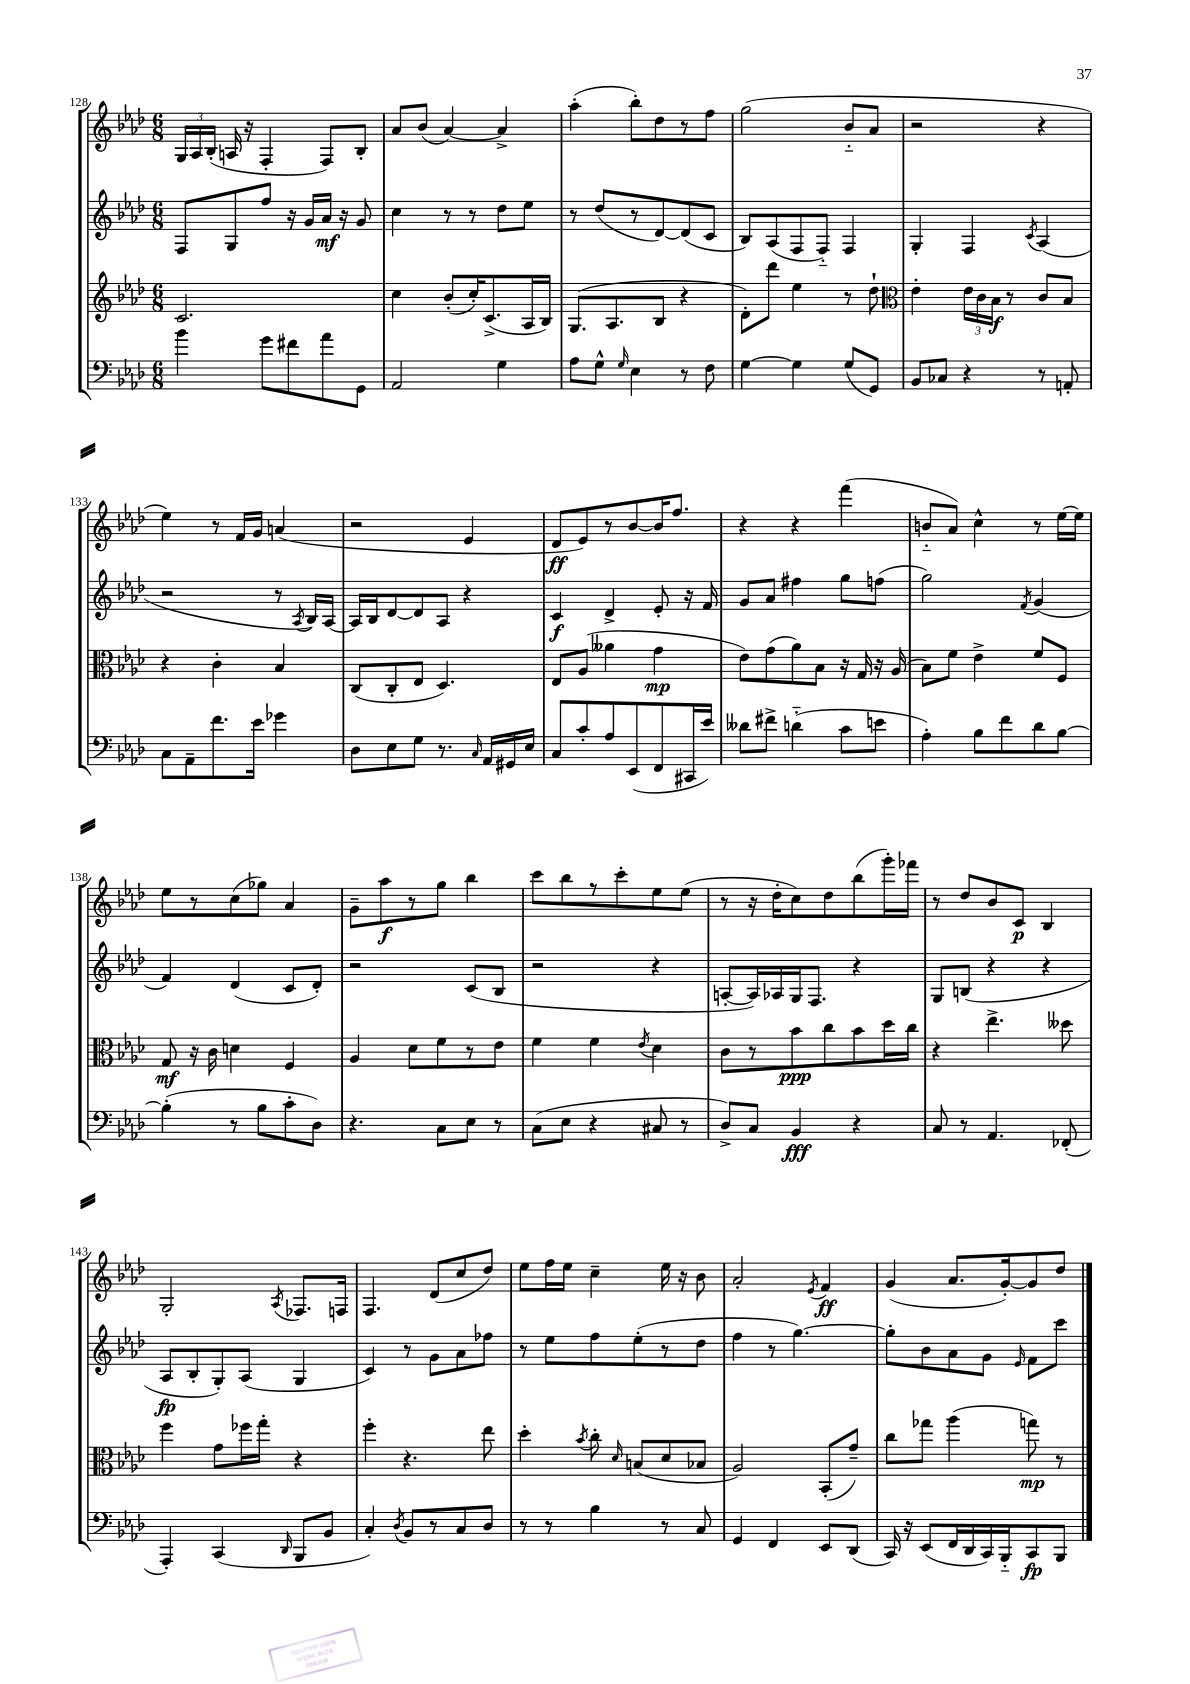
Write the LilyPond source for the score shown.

<<
\new StaffGroup <<
\new Staff = "s0" {
    \clef treble \key aes \major \numericTimeSignature \time 6/8
    \autoBeamOff \tuplet 3/2 { g16[ aes16 bes16]-.( } a16 r16 f4-. f8[) bes8]-. |
    aes'8[ bes'8]( aes'4~) aes'4-> |
    aes''4-.( bes''8[-.) des''8 r8 f''8] |
    g''2( bes'8[-_ aes'8] |
    r2 r4 |
    ees''4) r8 f'16[ g'16] a'4( |
    r2 ees'4 |
    des'8[\ff ees'8) r8 bes'8~ bes'16 f''8.] |
    r4 r4 f'''4( |
    b'8[-_ aes'8]) c''4-^ r8 ees''16[~ ees''16] |
    ees''8[ r8 c''8( ges''8]) aes'4 |
    g'8[-- aes''8\f r8 g''8] bes''4 |
    c'''8[ bes''8 r8 c'''8-. ees''8 ees''8]( |
    r8 r16 des''16[-. c''8) des''8 bes''8( g'''16-.) fes'''16] |
    r8 des''8[ bes'8 c'8]\p bes4 |
    g2-. \acciaccatura { aes8 } fes8.[ f16] |
    f4. des'8[( c''8 des''8]) |
    ees''8[ f''16 ees''16] c''4-- ees''16 r16 bes'8 |
    aes'2-. \acciaccatura { ees'8 } f'4\ff |
    g'4( aes'8.[ g'16~-.) g'8 des''8] \bar "|." |
}
\new Staff = "s1" {
    \clef treble \key aes \major \numericTimeSignature \time 6/8
    \autoBeamOff f8[ g8 f''8] r16 g'16[ aes'16]\mf r16 g'8 |
    c''4 r8 r8 des''8[ ees''8] |
    r8 des''8[( r8 des'8~) des'8( c'8] |
    bes8[) aes8( f8 f8]-_) f4 |
    g4-. f4 \acciaccatura { c'8 } aes4( |
    r2 r8 \acciaccatura { aes8 } bes16[) aes16]~ |
    aes16[ bes16 des'8~ des'8 aes8] r4 |
    c'4\f des'4-> ees'8-. r16 f'16 |
    g'8[ aes'8] fis''4 g''8[ f''8]( |
    g''2) \acciaccatura { f'8 } g'4( |
    f'4) des'4( c'8[ des'8]-.) |
    r2 c'8[( bes8] |
    r2 r4 |
    a8[~-. a16) aes16 g16 f8.] r4 |
    g8[ b8]( r4 r4 |
    aes8[\fp bes8-. g8-.) aes8]( g4 |
    c'4) r8 g'8[ aes'8 fes''8] |
    r8 ees''8[ f''8 ees''8-.( r8 des''8] |
    f''4 r8 g''4.~) |
    g''8[-. bes'8 aes'8 g'8] \grace { ees'16 } f'8[ c'''8] \bar "|." |
}
\new Staff = "s2" {
    \clef treble \key aes \major \numericTimeSignature \time 6/8
    \autoBeamOff c'2. |
    c''4 bes'8[-.( c''16-.) c'8.->( aes16 bes16]) |
    g8.[( aes8. bes8] r4 |
    des'8[-.) des'''8] ees''4 r8 des''8-! |
    \clef alto ees'4-. \tuplet 3/2 { ees'16[ c'16 bes16]\f } r8 c'8[ bes8] |
    r4 c'4-. bes4 |
    c8[( c8-. ees8] des4.) |
    ees8[ aes8]( aeses'4 g'4\mp |
    ees'8[) g'8( aes'8) bes8] r16 g16 r16 aes16( |
    bes8[) f'8] ees'4-> f'8[ f8] |
    g8\mf r16 c'16 d'4 f4 |
    aes4 des'8[ f'8 r8 ees'8] |
    f'4 f'4 \acciaccatura { ees'8 } des'4 |
    c'8[ r8 bes'8\ppp c''8 bes'8 des''16 c''16] |
    r4 ees''4.-> deses''8 |
    f''4 g'8[ fes''16 g''16]-. r4 |
    f''4-. r4. ees''8 |
    des''4-. \acciaccatura { bes'8 } c''8-. \grace { des'16 } b8[( des'8 bes8] |
    aes2) bes,8[-.( g'8]--) |
    c''8[ ges''8] aes''4( g''8\mp) r8 \bar "|." |
}
\new Staff = "s3" {
    \clef bass \key aes \major \numericTimeSignature \time 6/8
    \autoBeamOff bes'4 g'8[ fis'8 aes'8 g,8] |
    aes,2 g4 |
    aes8[ g8]-^ \grace { g16 } ees4 r8 f8 |
    g4~ g4 g8[( g,8]) |
    bes,8[ ces8] r4 r8 a,8-. |
    c8[ aes,8-- f'8. ees'16] ges'4 |
    des8[ ees8 g8] r8. \grace { c16 } aes,16[ gis,16 ees16] |
    c8[ c'8-. aes8 ees,8( f,8 cis,16 ees'16]) |
    deses'8[ fis'8]-> d'4-_( c'8[ e'8] |
    aes4-.) bes8[ f'8 des'8 bes8]~ |
    bes4-.( r8 bes8[ c'8-. des8]) |
    r4. c8[ ees8] r8 |
    c8[( ees8] r4 cis8 r8 |
    des8[->) c8] bes,4\fff r4 |
    c8 r8 aes,4. fes,8-.( |
    aes,,4-.) c,4( \grace { des,16 } bes,,8[ bes,8] |
    c4-.) \acciaccatura { des8 } bes,8[ r8 c8 des8] |
    r8 r8 bes4 r8 c8 |
    g,4 f,4 ees,8[ des,8]( |
    c,16) r16 ees,8[( f,16 des,16 c,16) bes,,16-_ c,8\fp bes,,8] \bar "|." |
}
>>
>>
\layout { \context { \Score currentBarNumber = #128 } }
